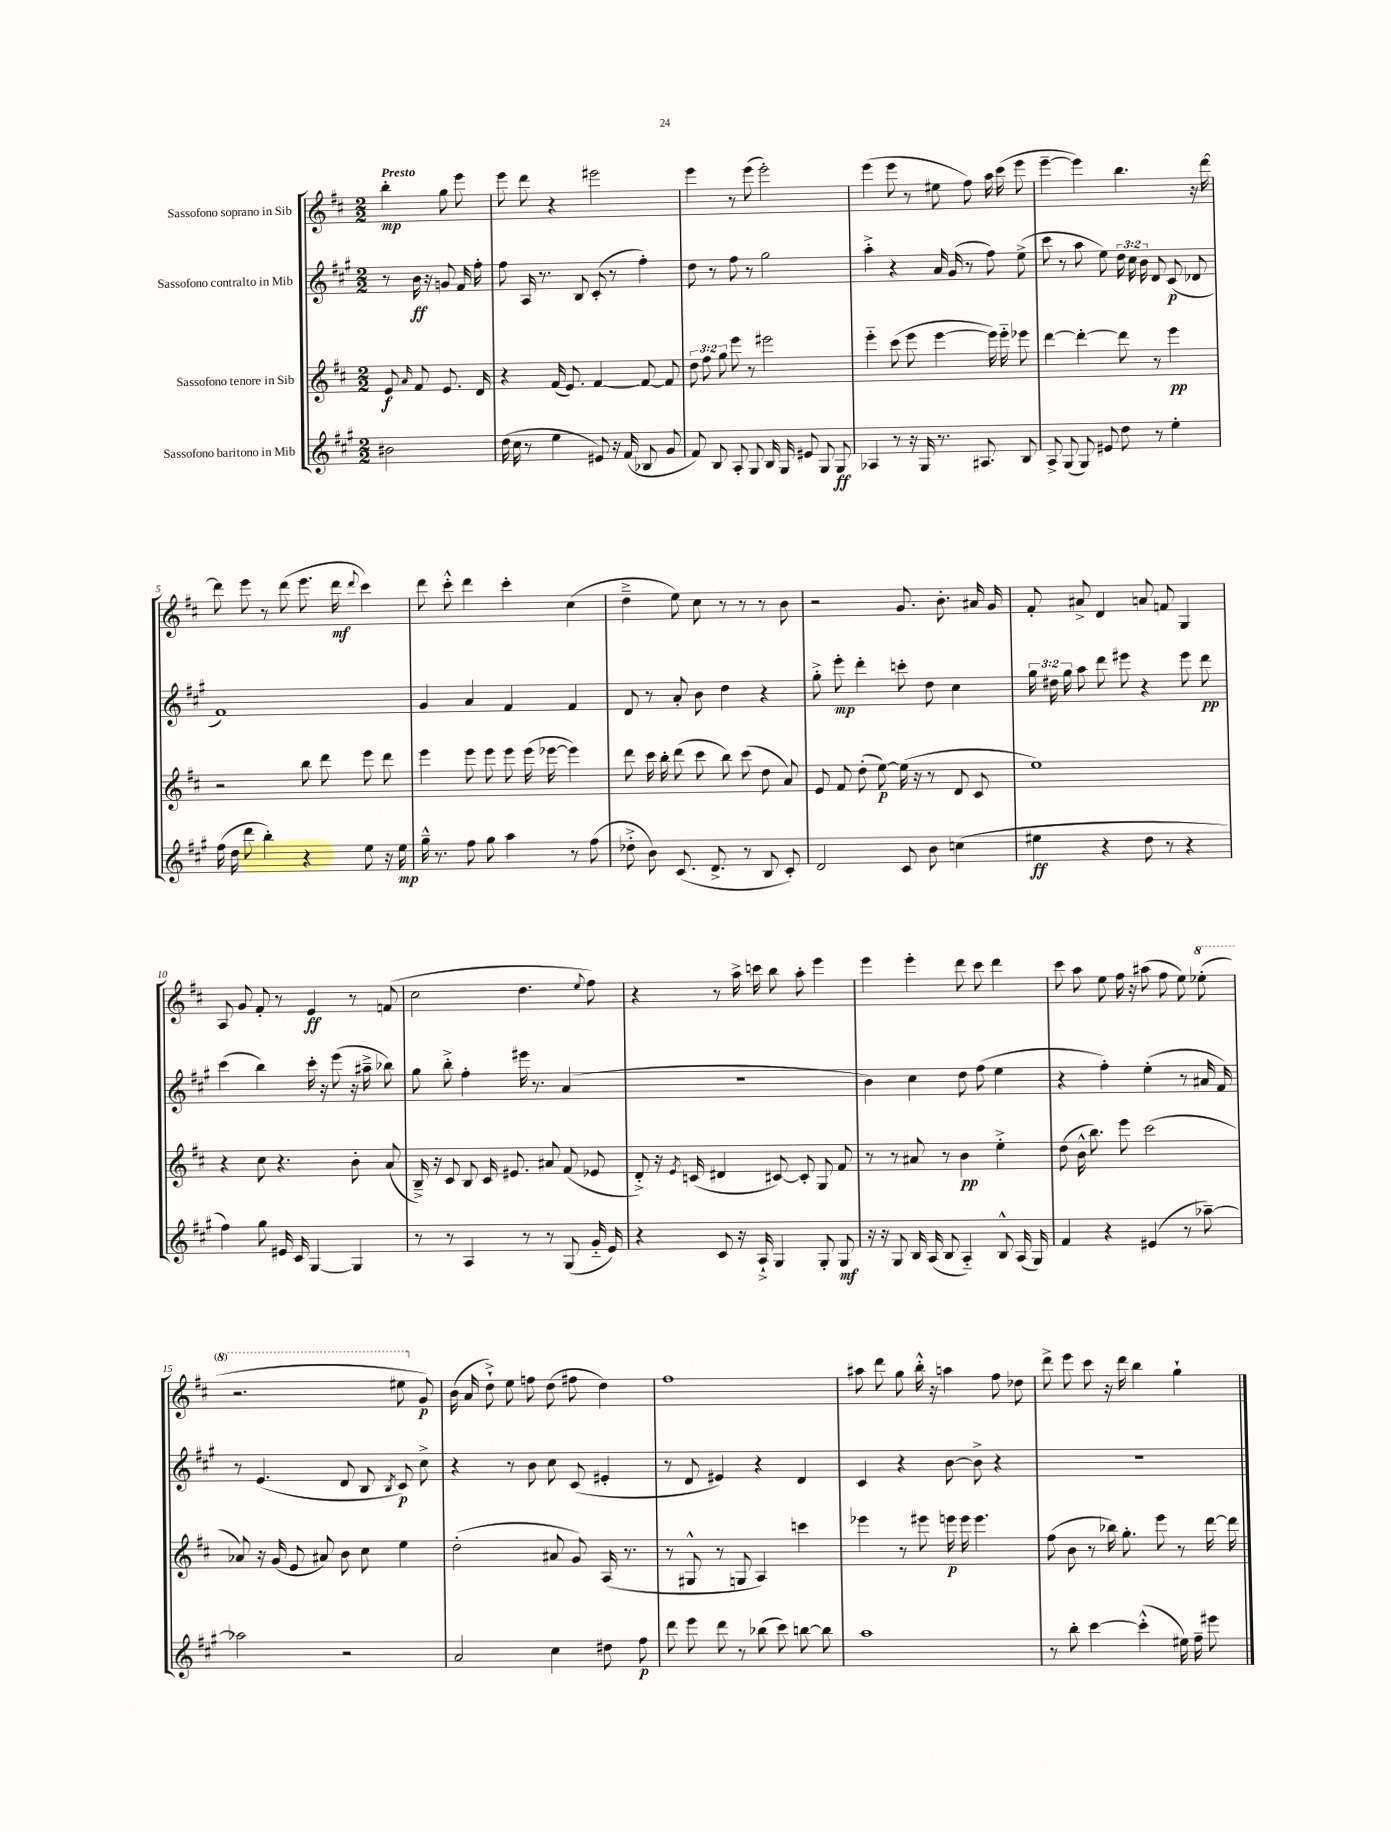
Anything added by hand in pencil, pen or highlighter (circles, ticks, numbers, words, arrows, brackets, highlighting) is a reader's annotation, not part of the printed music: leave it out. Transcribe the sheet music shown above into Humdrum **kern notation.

**kern	**kern	**kern	**kern
*staff4	*staff3	*staff2	*staff1
*clefG2	*clefG2	*clefG2	*clefG2
*k[f#c#g#]	*k[f#c#]	*k[f#c#g#]	*k[f#c#]
*M2/2	*M2/2	*M2/2	*M2/2
2b#	8e	8r	4bb'
.	16qqa	.	.
.	8f#	16b	.
.	.	16r	.
.	8.e	8g	8gg
.	.	16f#	8eee
.	16d	16ff#'	.
=	=	=	=
(16dd	4r	8ff#	8eee
16cc#	.	.	.
8r	.	16A	8ddd
.	.	8.r	.
4ee	(16f#	.	4r
.	8.e)	.	.
.	.	8B	.
8e#)	[4f#	(8c#'	2eee#
16r	.	8r	.
(16f#	.	.	.
8B-	8f#_	4ff#')	.
8g#	8f#]	.	.
=	=	=	=
8f#)	12dd	8dd	4eee
.	12ff#	.	.
8B	.	8r	.
.	12gg	.	.
8A'	8eee	8ff#	8r
8G#	8r	8r	(8eee
16B	2eee#	2gg#	2eee')
16G#	.	.	.
8e#	.	.	.
8G#	.	.	.
8G#	.	.	.
=	=	=	=
4A-	4eee'~	4aa'^	(4eee
8r	(8ccc#	4r	8eee
16r	8eee	.	8r
16G#	.	.	.
8.r	[4eee	16a	8ee#
.	.	(16g#	.
.	.	8r	8ff#)
8.A#	.	.	.
.	16eee])	8ff#)	16aa
.	16eee'~	.	(16ccc#
8B	8eee-	(8ee^	8eee
=	=	=	=
8A^	[4ddd	8ccc#	[4eee~
(8G#	.	8r	.
8G#)	4ddd'_	8aa	4eee])
8e#	.	8ee)	.
8dd	8ddd]	24dd	4.bb
.	.	24cc#	.
.	.	24b	.
8r	8r	8d	.
4ee'	4eee	(8c#	.
.	.	8d-	16r
.	.	.	[16ddd
=	=	=	=
(16ff#	2r	1f#)	8ddd]
16dd	.	.	.
8ddd	.	.	8eee
4bb')	.	.	8r
.	.	.	(8ddd
4r	8bb	.	8.eee
.	8ddd	.	.
.	.	.	16ddd
.	.	.	8qqddd
8ee	8eee	.	4ccc#)
16r	8ddd	.	.
16ee	.	.	.
=	=	=	=
16gg#~^^	4eee	4g#	8ddd
8.r	.	.	.
.	.	.	8ccc#'^^
8ff#	8eee	4a	4ddd
8gg#	8eee	.	.
4aa	8eee	4f#	4ccc#'
.	(16eee	.	.
.	[16eee-	.	.
8r	4eee-])	4f#	(4cc#
(8ff#	.	.	.
=	=	=	=
8dd-'^	8ddd	8d	4dd~^
8b)	16ccc#	8r	.
.	16bb'	.	.
(8.c#	(8ddd	8a'	8ee)
.	8ccc#	8b	8cc#
8.d^	.	.	.
.	8bb)	4dd	8r
8r	(8ccc#	.	8r
8B	8dd	4r	8r
8c#')	8a)	.	8b
=	=	=	=
2d	8e	8gg#'^	2r
.	8f#	8eee'	.
.	(8dd'	4ddd'	.
.	[8ee)	.	.
8c#	(16ee]	8ccc'	8.g
.	16r	.	.
8b	8r	8dd	.
.	.	.	8.b'
(4cc	8d	4cc#	.
.	8c#	.	16a#
.	.	.	16g
=	=	=	=
4ee#	1ee)	24gg#	8f#'
.	.	24dd#	.
.	.	24gg#	.
.	.	8aa	8a#^
4r	.	8ddd	4d
.	.	8eee#	.
8dd	.	4r	8a
8r	.	.	8f
4r	.	8eee#	4G
.	.	8ddd	.
=	=	=	=
4ff#)	4r	(4ccc#	8A
.	.	.	8g
8gg#	8cc#	4bb)	8f#'
16e#	4.r	.	8r
16c#	.	.	.
[4G#	.	16ccc#'	4e
.	.	16r	.
.	.	(8eee	.
4G#]	8b'	16r	8r
.	.	16aa#~^	.
.	(8a	8bb-)	(8f
=	=	=	=
8r	16B~^)	8gg#	2cc#
.	16r	.	.
8r	8c#	8bb'^	.
4A	8B	4ff#'	.
.	16c#	.	.
.	8.e#	.	.
8r	.	16eee#	4.dd
.	.	8.r	.
8r	8a#	.	.
(8G#	(8f#	(4a	.
.	.	.	8qqee
16g#'~	8e-	.	8ff#)
16e)	.	.	.
=	=	=	=
4r	8d'^)	1r	4r
.	16r	.	.
.	8qe	.	.
.	(16c	.	.
8c#	4d#	.	8r
16r	.	.	16aa^
16A`^	.	.	16ccc
4G#	[8c#)	.	8bb
.	8c#']	.	8aa'
8G#'	8G	.	4eee
8G#	8f#	.	.
=	=	=	=
16r	8r	4b)	4eee
16r	.	.	.
8G#	8r	.	.
16B	8a#	4cc#	4eee'
(16A	.	.	.
8B	8r	.	.
4A'~)	4b	8dd	8ddd
.	.	(8ff#	8ccc#
8B^^	4ee'^	4ee	4ddd
(16A	.	.	.
16G#)	.	.	.
=	=	=	=
4f#	(8dd	4r	8ccc#
.	16b^^	.	8aa
.	8.bb)	.	.
4r	.	4ff#')	8ee
.	8eee	.	16ff#
.	.	.	16r
(4e#	(2ccc#	(4ee'	(8aa#
.	.	.	8ff#
8r	.	8r	8ee)
[8aa-~)	.	16a#	(8eee-'
.	.	16f#)	.
=	=	=	=
2aa-]	8a-)	8r	2.r
.	16r	(4.e	.
.	(16g	.	.
.	8e	.	.
.	8a#)	.	.
2r	8b	8d	.
.	8cc#	8B	.
.	.	8qB	.
.	4ee	8c#)	8eee#
.	.	8cc#^	8g)
=	=	=	=
2a	(2dd'	4r	(16b
.	.	.	16a
.	.	.	8dd`^)
.	.	8r	8ee
.	.	8b	8ff
4cc#	8a#	8cc#	(8dd
.	8g)	(8c#	8ff#
8dd#	(16A	4e#'	4dd)
.	8.r	.	.
8ff#	.	.	.
=	=	=	=
8ddd	8r	8r	1ff#
8eee	8G#^^	8d	.
8ddd	8r	4e#)	.
8r	8G	.	.
(8bb-	4A)	4r	.
8ccc#)	.	.	.
[8bb	4ccc	4d	.
8bb]	.	.	.
=	=	=	=
1aa	4eee-	4c#	8aa#
.	.	.	8ddd
.	8r	4r	8gg
.	8eee#	.	16bb'^^
.	.	.	16r
.	16eee	[8b	4aa
.	16eee	.	.
.	4.eee	8b^]	.
.	.	4r	8ff#
.	.	.	8dd-
=	=	=	=
8r	(8ff#	1r	8ddd^
8bb'	8b	.	8eee
[4ccc#	8r	.	8ccc#
.	16bb-)	.	16r
.	8.gg'	.	16ddd
(4ccc#'^^]	.	.	4bb
.	8eee	.	.
16ee#)	8r	.	4gg`
16ff#~	.	.	.
8eee#	[16ddd	.	.
.	16ddd]	.	.
==	==	==	==
*-	*-	*-	*-
